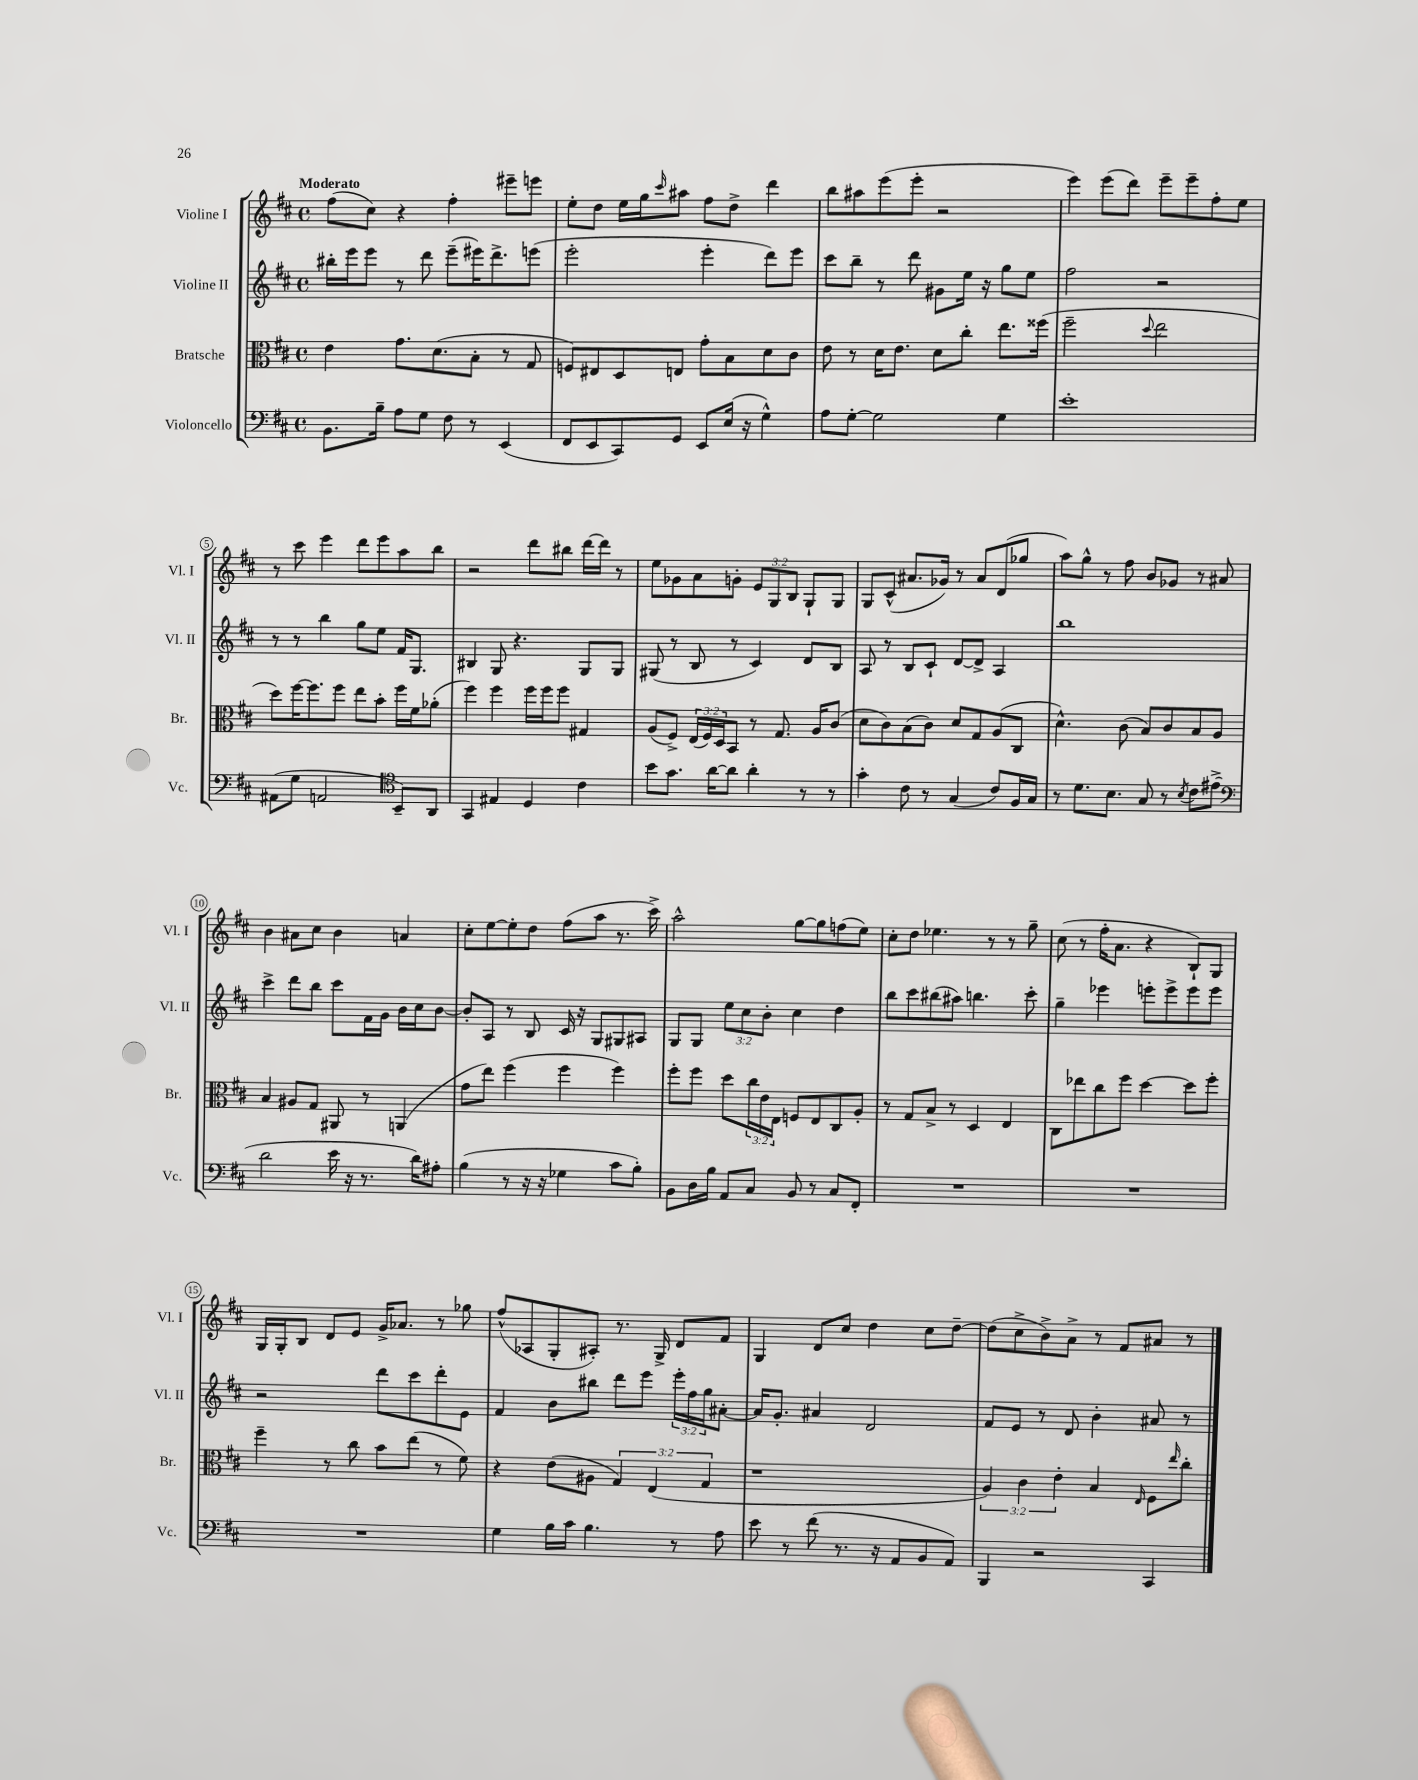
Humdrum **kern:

**kern	**kern	**kern	**kern
*staff4	*staff3	*staff2	*staff1
*clefF4	*clefC3	*clefG2	*clefG2
*k[f#c#]	*k[f#c#]	*k[f#c#]	*k[f#c#]
*M4/4	*M4/4	*M4/4	*M4/4
*met(c)	*met(c)	*met(c)	*met(c)
8.BB\L	4e\	16bb#'\LL	(8ff#\L
.	.	16eee\J	.
.	.	8eee\J	8cc#\J)
16B~\Jk	.	.	.
8A\L	8.g\L	8r	4r
8G\J	.	8ddd\	.
.	(8.d\	.	.
8F#\	.	(8eee~\L	4ff#'\
8r	8B'\J	16eee#\K)	.
.	.	8.ddd^\	.
(4EE/	8r	.	8eee#~\L
.	8G/	(8eee\J	8eee\J
=	=	=	=
8FF#/L	8F/L)	2eee'\	8ee'\L
8EE/	8E#/	.	8dd\J
8CC#/)	8D/	.	16ee\LL
.	.	.	16gg\J
.	.	.	16qqccc#/
8GG/J	8E/J	.	8aa#\J
8EE/L	8g'\L	4eee'\	8ff#\L
(16E/Jk	8B\	.	8dd^\J
16r	.	.	.
4G^^\)	8d\	8ddd\L)	4ddd\
.	8c#\J	8eee\J	.
=	=	=	=
8A\L	8e\	8ccc#\L	8bb\L
[8G'\J	8r	8bb~\J	8aa#\
2G\]	16d\LK	8r	(8eee\
.	8.e\J	.	.
.	.	8ddd\	8eee'\J
.	8d\L	8g#\L	2r
.	8cc#'\J	16ee\Jk	.
.	.	16r	.
4G\	8.ee\L	8gg\L	.
.	.	8ee\J	.
.	(16ff##\Jk	.	.
=	=	=	=
1e'	2ff#~\	2ff#\	4eee\)
.	.	.	(8eee\L
.	.	.	8ddd\J)
.	8qqdd/	.	.
.	2ee\	2r	8eee~\L
.	.	.	8eee~\
.	.	.	8ff#'\
.	.	.	8ee\J
=	=	=	=
(8AA#\L	8dd\L)	8r	8r
8G\J	[16ff#\K	8r	8ccc#\
.	8.ff#\]	.	.
2AA/	.	4bb\	4eee\
.	8ff#\J	.	.
.	8ee\L	8gg\L	8ddd\L
.	8b'\J	8ee\J	8eee\
*clefC4	*	*	*
8BB~/L)	16ff#\LL	16f#/LK	8aa\
.	16f#\J	8.G/J	.
8AA/J	(8a-'\J	.	8bb\J
=	=	=	=
4GG/	4ff#\)	4B#/	2r
4E#/	4ff#\	8G/	.
.	.	4.r	.
4D/	16ff#\LL	.	8ddd\L
.	16ff#\J	.	.
.	8ff#\J	.	8bb#\J
4c#\	4G#/	8G/L	[16ddd\LL
.	.	.	16ddd\]JJ
.	.	8G/J	8r
=	=	=	=
8b\L	(8A/L	(8G#/	8ee\L
8.g\J	8F#^/J)	8r	8g-\
.	(24E/LL	8B/	8a\
.	24F#/)	.	.
[16a\LK	.	.	.
.	24D/J	.	.
8a\]J	8BB/J	8r	8g'\J
4a'\	8r	4c#/)	12e/L
.	.	.	12G/
.	8.G/	.	.
.	.	.	12B/J
8r	.	8d/L	8G`/L
.	16A/LK	.	.
8r	(8c#/J	8B/J	8G/J
=	=	=	=
4g'\	8d\L	8A/	8G/L
.	8c#\)	8r	(8c#^^/J
8c#\	(8B\	8B/L	8.a#/L
8r	8c#\J)	8c#`/J	.
.	.	.	16g-/Jk)
(4G/	8d/L	[8d/L	8r
.	8G/	8d^/]J	8a#/L
8c#/L)	(8A/	4A/	(8d/
16F#/L	8C#/J	.	8gg-/J
16G/JJ	.	.	.
=	=	=	=
8r	4.d^^\)	1bb	8aa\L)
8.d\L	.	.	8gg^^\J
.	.	.	8r
8.B\J	.	.	.
.	(8c#\	.	8ff#\
8G/	8B/L)	.	8b/L
8r	8c#/	.	8g-/J
8qB/	.	.	.
8c#\L	8B/	.	8r
(8e#^\J	8A/J	.	8a#/
=	=	=	=
*clefF4	*	*	*
2d\	4B/	4ccc#^\	4b\
.	8A#/L	8ddd\L	8a#\L
.	8G/J	8bb\J	8cc#\J
16e\	8AA#/	8ccc#\L	4b\
16r	.	.	.
8.r	8r	16f#\L	.
.	.	16g\JJ	.
.	(4AA/	16b\LL	4a/
16d\LK)	.	16cc#\J	.
8A#'\J	.	[8b\J	.
=	=	=	=
(4B\	8g\L	8b'/]L	8cc#'\L
.	8ee\J)	8A/J	[8ee\
8r	(4ff#\	8r	8ee'\]
16r	.	8B/	8dd\J
16r	.	.	.
4G-\	4ff#\	16c#/	(8ff#\L
.	.	16r	.
.	.	8G/L	8aa\J
8c#\L	4ff#\)	8G#/	8.r
8B'\J)	.	8A#/J	.
.	.	.	16ccc#^\)
=	=	=	=
8BB\L	8ff#'\L	8G/L	2aa^^\
16D\L	8ff#\J	8G/J	.
16B\JJ	.	.	.
8AA/L	8dd\L	12ee\L	.
.	.	12cc#\	.
8C#/J	24cc#\L	.	.
.	24e\	12b'\J	.
.	24E\JJ	.	.
8BB/	8F/L	4cc#\	[8gg\L
8r	8E/	.	8gg\]
8C#/L	8C#/	4dd\	(8ff\
8FF#'/J	8A'/J	.	8ee\J)
=	=	=	=
1r	8r	8bb\L	8cc#'\L
.	8G/L	8ccc#\	8dd\J
.	8B^/J	(8bb#\	4.ee-\
.	8r	8aa#\J)	.
.	4D/	4.bb\	.
.	.	.	8r
.	4E/	.	8r
.	.	8ccc#'\	8gg~\
=	=	=	=
1r	8C#\L	4gg~\	(8cc#\
.	8ee-\	.	8r
.	8cc#\	4eee-\	16ff#'\LK
.	.	.	8.a\J
.	8ff#\J	.	.
.	[4dd\	8eee'\L	4r
.	.	8eee^\	.
.	8dd\]L	8eee\	8B`/L)
.	8ff#'\J	8eee\J	8G/J
=	=	=	=
1r	4ff#~\	2r	16G/LL
.	.	.	16G'/J
.	.	.	8B/J
.	8r	.	8d/L
.	8cc#\	.	8e/J
.	8b\L	8ddd\L	16g^/LK
.	.	.	8.a-/J
.	(8ee\J	8ccc#\	.
.	8r	8ddd'\	8r
.	8f#\)	8e\J	8gg-\
=	=	=	=
4G\	4r	4f#/	(8ff#^^/L
.	.	.	8A-/
16B\LL	(8e\L	8b\L	8G'/
16c#\JJ	.	.	.
4.B\	8A#\J	8bb#\J	8A#'/J)
.	6G/)	8ddd\L	8.r
.	.	8eee\J	.
.	(6E/	.	.
.	.	.	16G^/
8r	.	24eee'\LL	8d/L
.	.	24ff#\	.
.	6G/	24gg\J	.
8A\	.	[8a#'\J	8f#/J
=	=	=	=
8e\	1r	16a#/]LK	4G/
.	.	8.g'/J	.
8r	.	.	.
(8f#\	.	4a#/	8d/L
8.r	.	.	8cc#/J
.	.	2d/	4dd\
16r	.	.	.
8AA/L	.	.	.
8BB/	.	.	8cc#\L
8AA/J)	.	.	[8dd~\J
=	=	=	=
4BBB/	6A/)	8f#/L	(8dd\]L
.	.	8e/J	8cc#^\
.	6c#\	.	.
2r	.	8r	8b^\)
.	6e'\	.	.
.	.	8d/	8a^\J
.	4B/	4b'\	8r
.	.	.	8f#/L
.	16qqE/	.	.
4CC#/	8F#\L	8a#/	8a#/J
.	16qqee/	.	.
.	8cc#'\J	8r	8r
==	==	==	==
*-	*-	*-	*-
